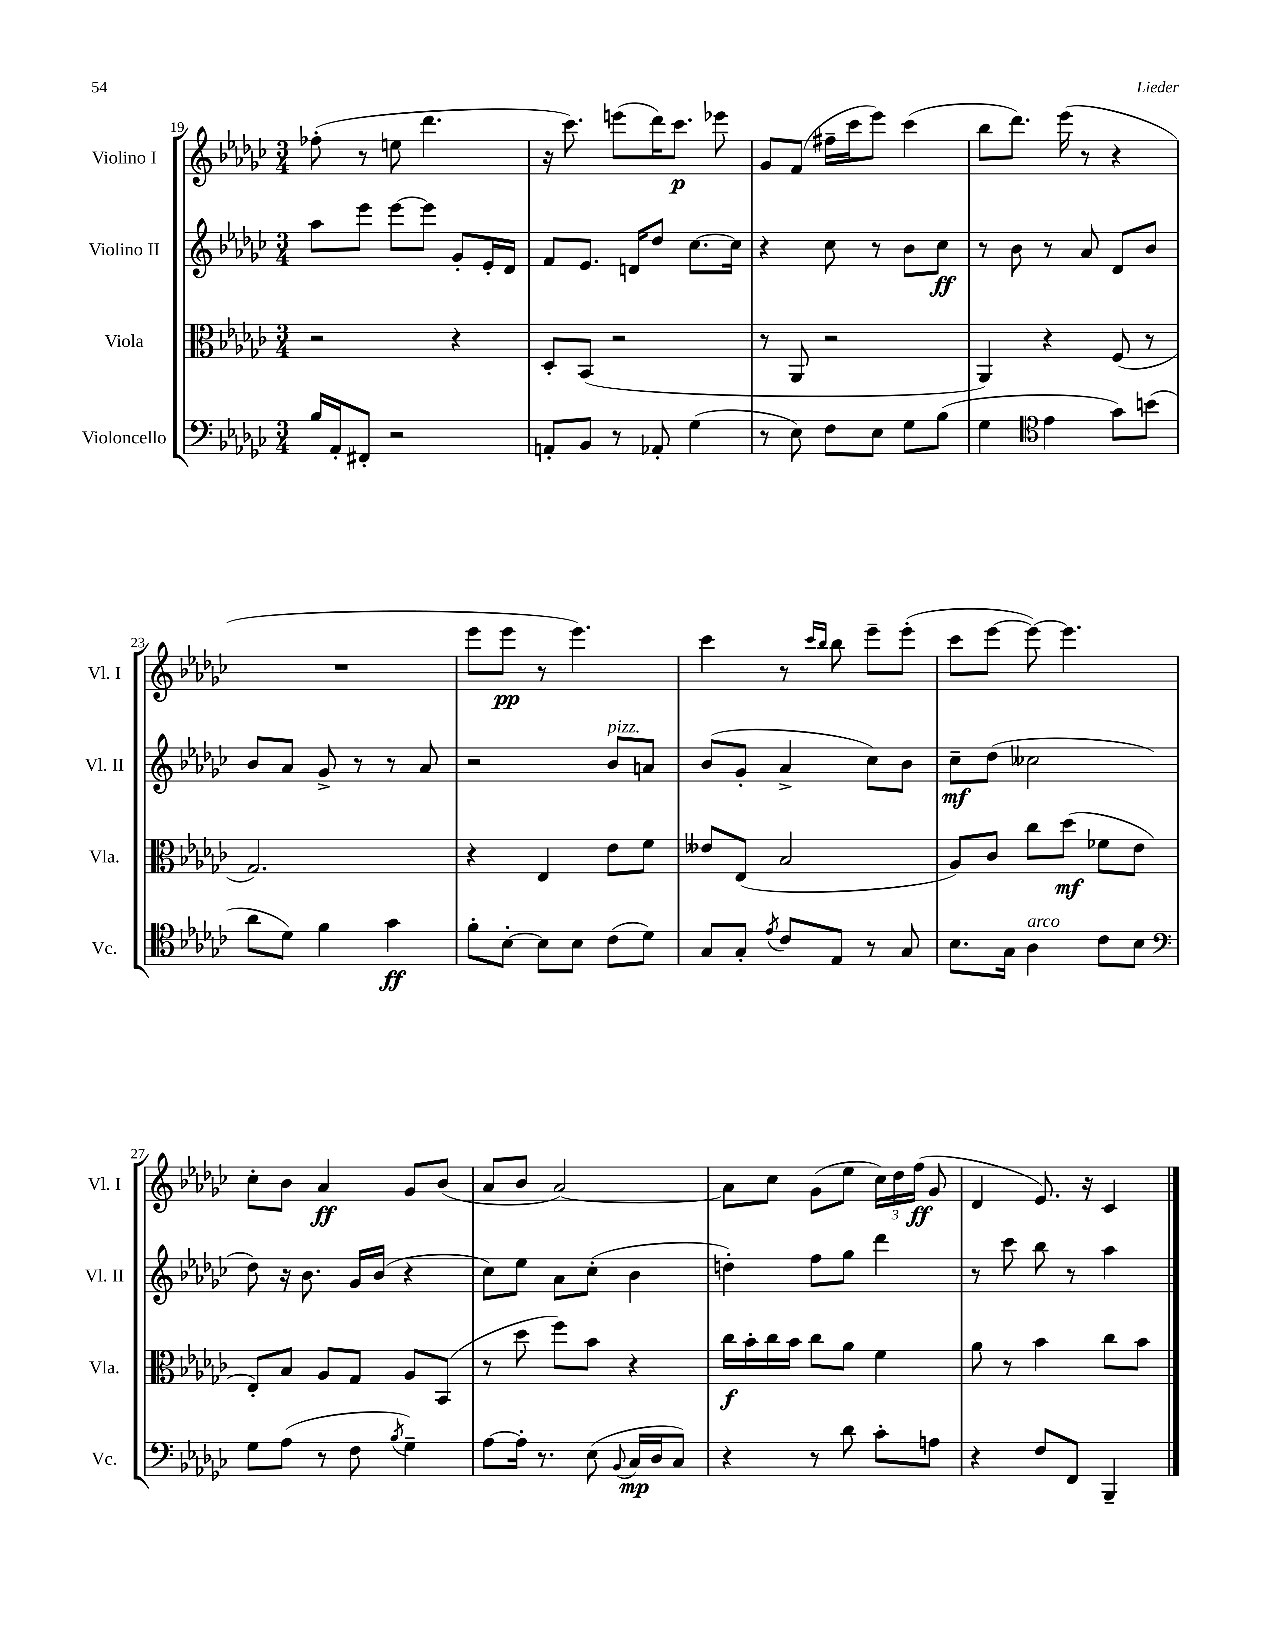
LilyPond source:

<<
\new StaffGroup <<
\new Staff = "s0" \with { instrumentName = "Violino I" shortInstrumentName = "Vl. I" } {
    \clef treble \key ges \major \numericTimeSignature \time 3/4
    \autoBeamOff fes''8-.( r8 e''8 des'''4. |
    r16 ces'''8.) e'''8[( des'''16) ces'''8.]\p ees'''8 |
    ges'8[ f'8]( fis''16[-- ces'''16 ees'''8]) ces'''4( |
    bes''8[ des'''8.]) ees'''16( r8 r4 |
    R2. |
    ees'''8[ ees'''8]\pp r8 ees'''4.) |
    ces'''4 r8 \grace { ces'''16[ bes''16] } bes''8 ees'''8[-- ees'''8]-.( |
    ces'''8[ ees'''8]~ ees'''8~) ees'''4. |
    ces''8[-. bes'8] aes'4\ff ges'8[ bes'8]( |
    aes'8[ bes'8] aes'2~) |
    aes'8[ ces''8] ges'8[( ees''8] \tuplet 3/2 { ces''16[) des''16 f''16]\ff( } ges'8 |
    des'4 ees'8.) r16 ces'4 \bar "|." |
}
\new Staff = "s1" \with { instrumentName = "Violino II" shortInstrumentName = "Vl. II" } {
    \clef treble \key ges \major \numericTimeSignature \time 3/4
    \autoBeamOff aes''8[ ees'''8] ees'''8[~ ees'''8] ges'8[-. ees'16-. des'16] |
    f'8[ ees'8.] d'16[ des''8] ces''8.[~ ces''16] |
    r4 ces''8 r8 bes'8[ ces''8]\ff |
    r8 bes'8 r8 aes'8 des'8[ bes'8] |
    bes'8[ aes'8] ges'8-> r8 r8 aes'8 |
    r2 bes'8[^\markup { \italic "pizz." } a'8] |
    bes'8[( ges'8]-. aes'4-> ces''8[) bes'8] |
    ces''8[--\mf des''8]( ceses''2 |
    des''8) r16 bes'8. ges'16[ bes'16]( r4 |
    ces''8[) ees''8] aes'8[ ces''8]-.( bes'4 |
    d''4-.) f''8[ ges''8] des'''4 |
    r8 ces'''8 bes''8 r8 aes''4 \bar "|." |
}
\new Staff = "s2" \with { instrumentName = "Viola" shortInstrumentName = "Vla." } {
    \clef alto \key ges \major \numericTimeSignature \time 3/4
    \autoBeamOff r2 r4 |
    des8[-. bes,8]( r2 |
    r8 aes,8 r2 |
    aes,4) r4 f8( r8 |
    ges2.) |
    r4 ees4 ees'8[ f'8] |
    eeses'8[ ees8]( bes2 |
    aes8[) ces'8] ces''8[ des''8]\mf( fes'8[ ees'8] |
    ees8[-.) bes8] aes8[ ges8] aes8[ bes,8]( |
    r8 des''8 f''8[) bes'8] r4 |
    ces''16[\f bes'16-. ces''16 bes'16] ces''8[ aes'8] f'4 |
    aes'8 r8 bes'4 ces''8[ bes'8] \bar "|." |
}
\new Staff = "s3" \with { instrumentName = "Violoncello" shortInstrumentName = "Vc." } {
    \clef bass \key ges \major \numericTimeSignature \time 3/4
    \autoBeamOff bes16[ aes,16-. fis,8]-. r2 |
    a,8[-. bes,8] r8 aes,8-. ges4( |
    r8 ees8) f8[ ees8] ges8[ bes8]( |
    ges4 \clef tenor ees'4 ges'8[) b'8]( |
    aes'8[ des'8]) f'4 ges'4\ff |
    f'8[-. bes8]~-. bes8[ bes8] ces'8[( des'8]) |
    ges8[ ges8]-. \acciaccatura { ees'8 } ces'8[ ees8] r8 ges8 |
    bes8.[ ges16] aes4^\markup { \italic "arco" } ces'8[ bes8] |
    \clef bass ges8[ aes8]( r8 f8 \acciaccatura { bes8 } ges4--) |
    aes8[~ aes16]-. r8. ees8( \appoggiatura { bes,8 } ces16[\mp des16 ces8]) |
    r4 r8 des'8 ces'8[-. a8] |
    r4 f8[ f,8] bes,,4-- \bar "|." |
}
>>
>>
\layout { \context { \Score currentBarNumber = #19 } }
